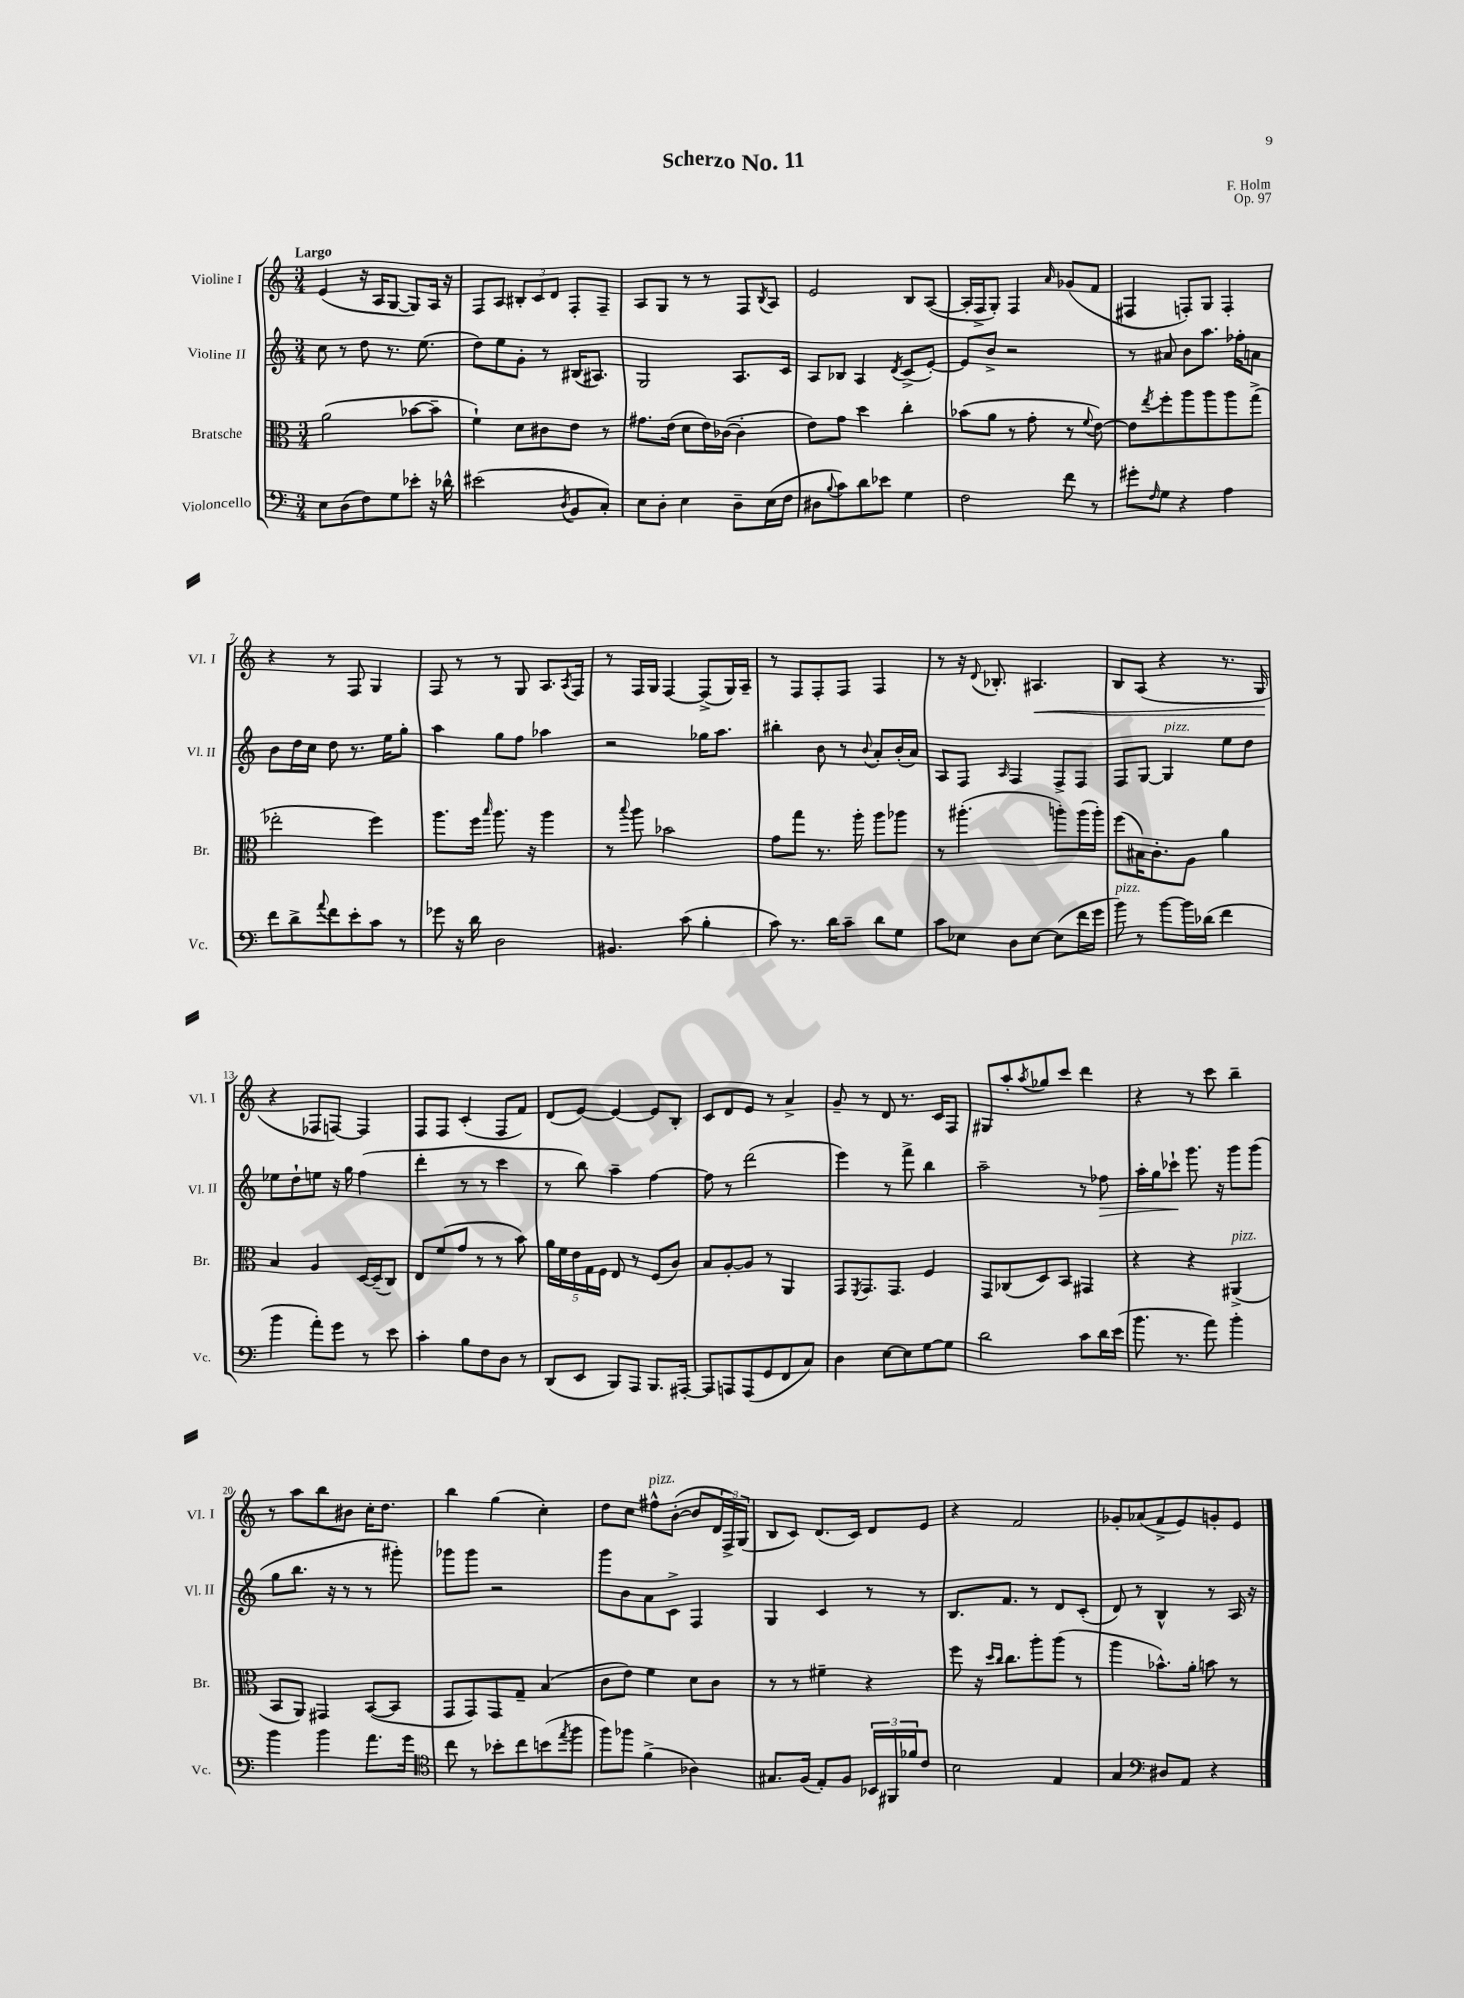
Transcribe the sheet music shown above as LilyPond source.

\header { title = "Scherzo No. 11" composer = "F. Holm" opus = "Op. 97" }
<<
\new StaffGroup <<
\new Staff = "s0" \with { instrumentName = "Violine I" shortInstrumentName = "Vl. I" } {
    \clef treble \key c \major \numericTimeSignature \time 3/4 \tempo "Largo"
    e'4( r16 a16 g8~ g8) a16 r16 |
    f8 a8 \tuplet 3/2 { bis8-. c'8 d'8 } f8-. f8-- |
    a8 g8 r8 r8 f8 \acciaccatura { b8 } a8 |
    e'2 b8 a8~( |
    a16-. f16-> g8-.) f4 \grace { a'16 } ges'8( f'8 |
    fis4 f8-.) g8 f4-. |
    r4 r8 f8 g4 |
    f8 r8 r8 g8 a8. \acciaccatura { a8 } f16 |
    r8 f16 g16 f4~ f8->( g16) a16-- |
    r8 f8 f8-. f8 f4 |
    r8 r16 \appoggiatura { d'8 } bes8.-. ais4.\< |
    b8 a8( r4 r8. g16\! |
    r4 fes8 f8~) f4 |
    f8 f8 c'4-.( f8 f'8) |
    d'8( e'8~) e'4~ e'8 b8-. |
    c'8 d'8 e'8 r8 a'4-> |
    g'8-- r8 d'8 r8. c'16 f8 |
    gis8 a''8-. \acciaccatura { a''8 } ges''8 c'''8 d'''4 |
    r4 r8 c'''8 b''4-- |
    r8 a''8 b''8 bis'8 c''16-. d''8. |
    b''4 g''4( c''4-.) |
    d''8 c''8 fis''8-^^\markup { \italic "pizz." } b'8~-.( b'8 \tuplet 3/2 { d'16 f16->) g16( } |
    b8 c'8) d'8.( c'16) d'8 e'8 |
    r4 f'2 |
    ges'8-. aes'8( f'8-> e'8) g'8-. e'8 \bar "|." |
}
\new Staff = "s1" \with { instrumentName = "Violine II" shortInstrumentName = "Vl. II" } {
    \clef treble \key c \major \numericTimeSignature \time 3/4
    c''8 r8 d''8 r8. e''8.( |
    d''8) e''8 g'8-. r8 bis16( ais8.) |
    g2 a8. c'16 |
    a8 bes8 a4 \acciaccatura { d'8 } c'8->( e'8~-.) |
    e'8 b'8-> r2 |
    r8 ais'8 b'8 a''8. fes''16-. a'8 |
    b'8 d''16 c''16 d''8 r8. e''16 g''8-. |
    a''4 g''8 f''8 aes''4 |
    r2 ges''16 a''8. |
    bis''4-. b'8 r8 \appoggiatura { b'8 } a'8-. b'16-.( a'16) |
    a8 f8 \grace { a16 } f4 f8-> f8 |
    f8 g8~ g4^\markup { \italic "pizz." } e''8 d''8 |
    ees''8 d''8-! e''8 r16 g''16 f''4( |
    d'''4-. r8 r8 c'''4 |
    r8 b''8) a''4-- f''4~ |
    f''8 r8 d'''2( |
    e'''4) r8 f'''8-> b''4 |
    a''2-- r8 fes''8\> |
    a''16-. g''16 ces'''8-!\! g'''8. r16 g'''8 g'''8( |
    g''8 b''8. r16 r8 r8 gis'''8-.) |
    ges'''8 ges'''8 r2 |
    g'''8 b'8 a'8 c'8-> f4 |
    g4 c'4 r8 r8 |
    b8. f'8. r8 d'8 c'8-.( |
    d'8) r8 b4-^ r8 a16 r16 \bar "|." |
}
\new Staff = "s2" \with { instrumentName = "Bratsche" shortInstrumentName = "Br." } {
    \clef alto \key c \major \numericTimeSignature \time 3/4
    a'2( bes'8~ bes'8-- |
    f'4-!) d'8 cis'8 e'8 r8 |
    gis'8. e'16( d'8 e'16) ces'16~( ces'4-. |
    e'8) g'8 d''4 c''4-. |
    bes'8( a'8 r8 g'8-. r8 \appoggiatura { f'8 } e'8~) |
    e'8 \acciaccatura { e''8 } f''8-. a''8 a''8 a''8 g''8->( |
    ees''2-. f''4) |
    a''8. f''16 \grace { b''16 } a''8. r16 a''4 |
    r8 \appoggiatura { b''8 } a''8 bes'2 |
    g'8 g''8 r8. a''16-. a''8 aes''8 |
    r8 ais''4.-.( a''8-.) a''16( a''16-.) |
    f''8( bis16) c'8.-. a8 a'4 |
    b4 a4 d16~ d16--( c8) |
    e8 f'8( g'8 r8 r8 b'8) |
    \tuplet 5/4 { a'16 f'16 e'16 g16 f16 } e8 r8 f8( c'8) |
    b8 a8~-. a8 r8 a,4 |
    g,8 \acciaccatura { f,8 } g,8. g,8. f4 |
    g,8 ces8( d8) b,8 gis,4 |
    r4 r4 ais,4->^\markup { \italic "pizz." }( |
    b,8 a,8) gis,4 b,8~( b,8 |
    g,8 g,8) g,8 g8-- b4( |
    c'8 e'8) f'4 d'8 c'8 |
    r8 r8 fis'4-- r4 |
    f''8 r16 \grace { d''16 c''16 } c''8. a''8-. a''8( r8 |
    a''4 bes'8.-^) a'16-. b'8 r8 \bar "|." |
}
\new Staff = "s3" \with { instrumentName = "Violoncello" shortInstrumentName = "Vc." } {
    \clef bass \key c \major \numericTimeSignature \time 3/4
    e8 d8( f8) g8 ees'8-. r16 des'16-^ |
    eis'2( \acciaccatura { d8 } b,8 c8-.) |
    e8 d8-. e4 d8-- e16( f16 |
    dis8 \appoggiatura { b8 } c'8) d'8 ees'8 g4 |
    f2 f'8 r8 |
    gis'8-. \grace { f16 } g8 r4 a4 |
    f'8 d'8-> \appoggiatura { a'8 } f'8 e'8-. c'8 r8 |
    ges'8 r16 d'16 d2 |
    bis,4. c'8( b4-. |
    c'8) r8. d'16 c'8-- d'8 g8 |
    c'8 ees8 d8 ees8~ ees8( f'16 g'16 |
    b'8^\markup { \italic "pizz." }) r8 b'8~ b'16 des'16( f'4 |
    b'4 a'8-.) g'8 r8 e'8 |
    c'4-. b8 f8 d8 r8 |
    d,8( e,8 b,,8) a,,8 b,,8. ais,,16~-. |
    ais,,8 a,,8 a,,8( g,8 f,8 c8) |
    d4 e8~ e8 g8~ g8 |
    d'2 c'8 d'16 e'16( |
    b'8. r8. a'8) b'4-. |
    b'4 b'4 a'8. g'16 |
    \clef tenor c''8 r8 bes'8-. c''8 b'8( \acciaccatura { e''8 } f''8 |
    f''8) fes''8 f'4->( aes4) |
    gis8. f16( e8-.) f8 \tuplet 3/2 { bes,16 fis,16 fes'16 } c'8 |
    b2 e4 |
    g4 \clef bass dis8 a,8 r4 \bar "|." |
}
>>
>>
